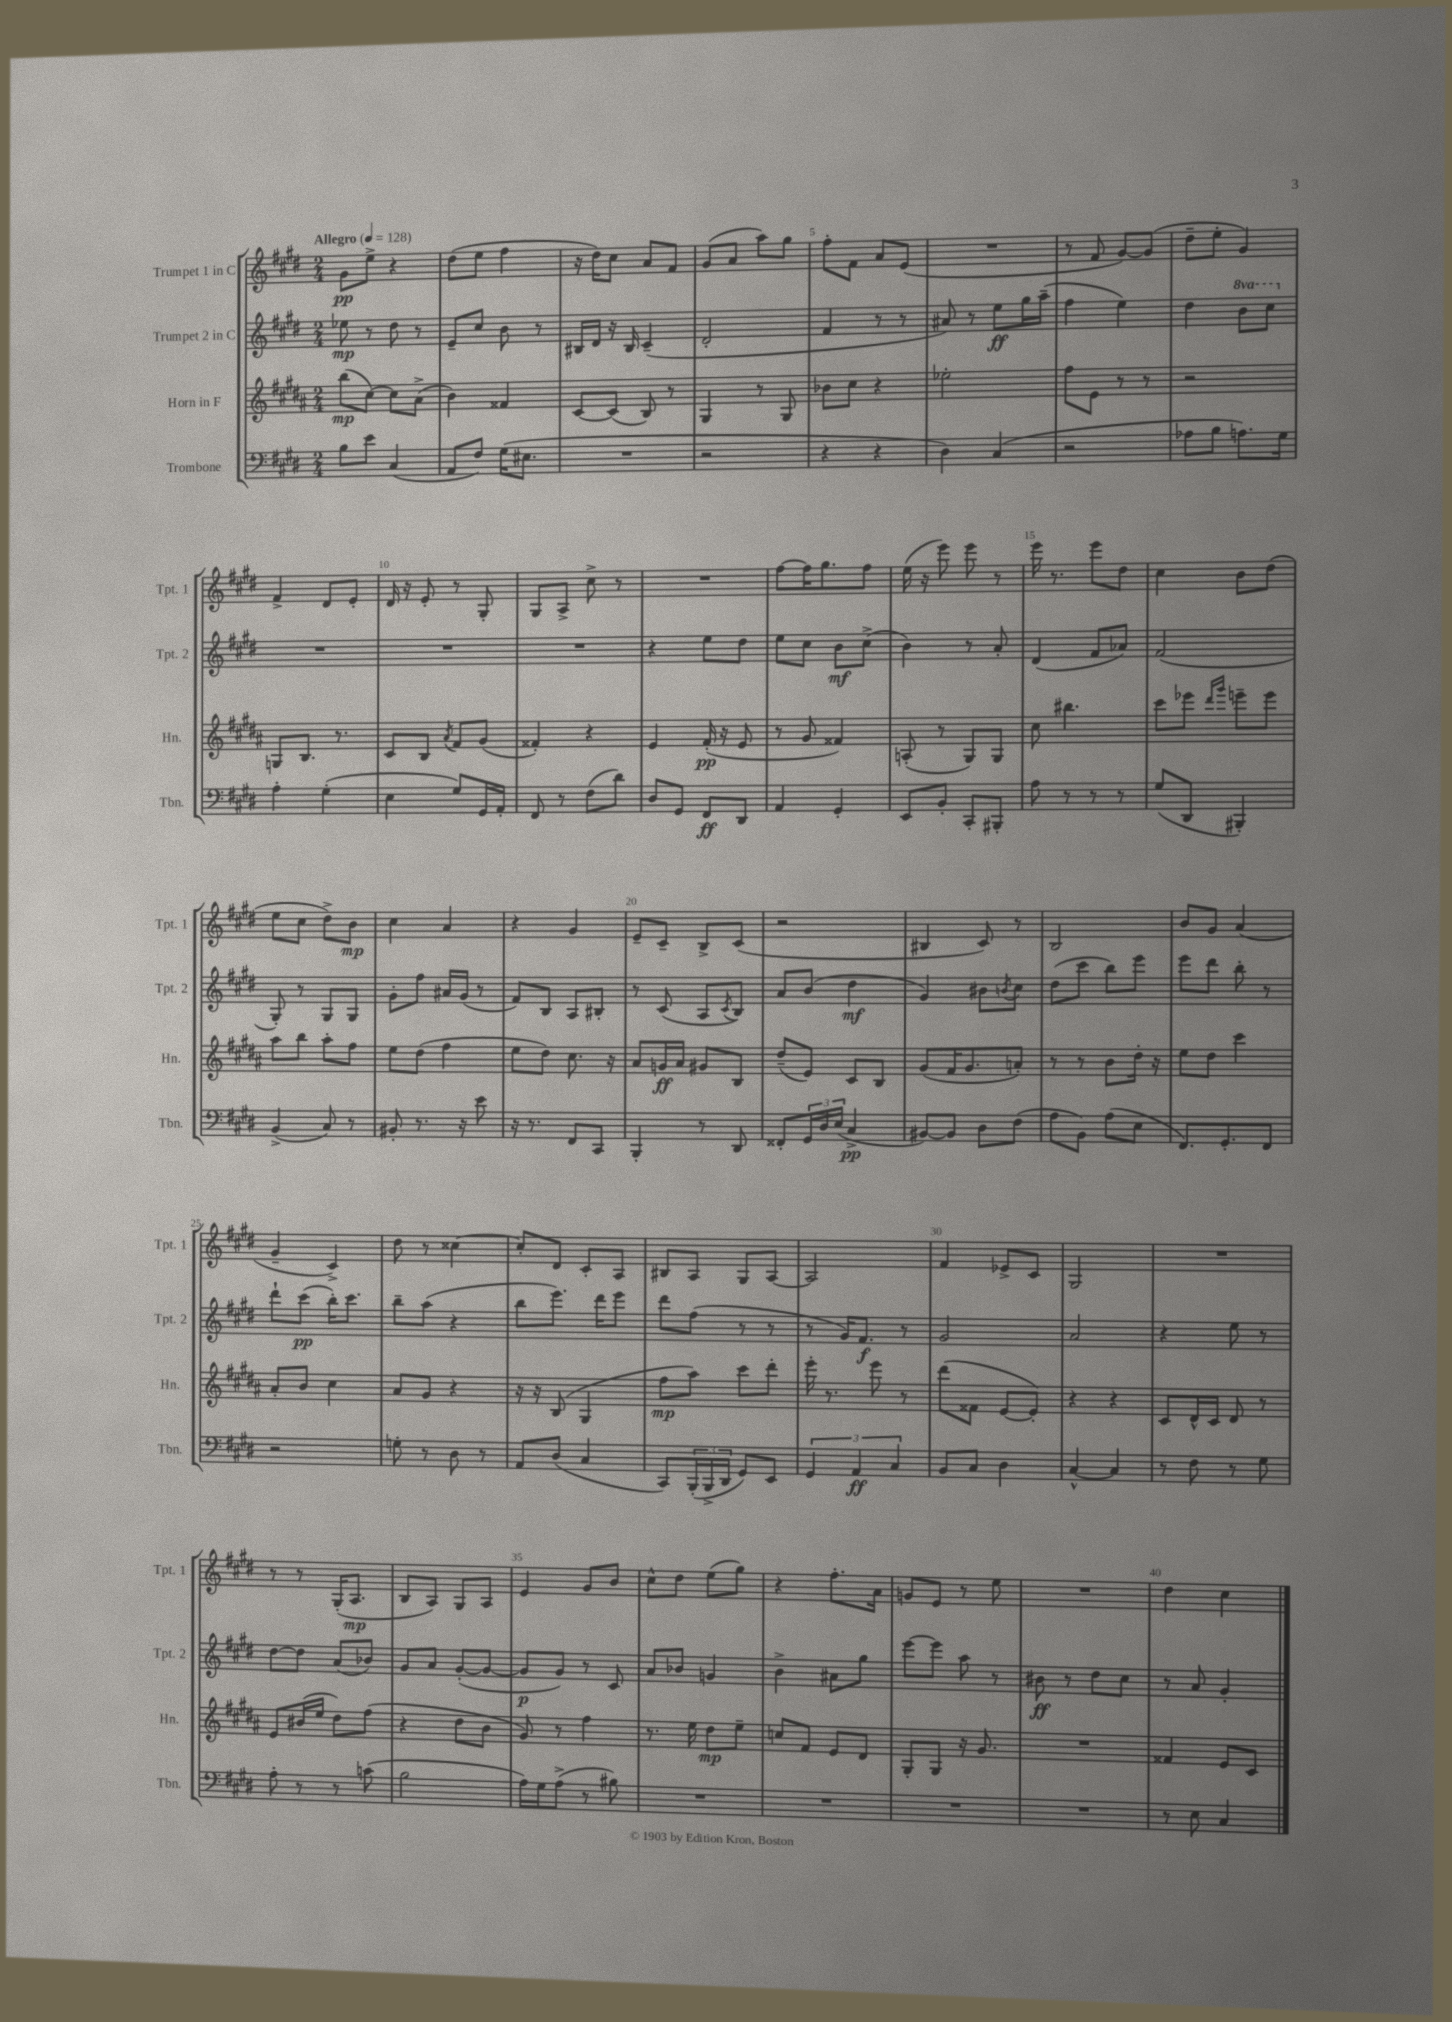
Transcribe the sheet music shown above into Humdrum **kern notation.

**kern	**kern	**kern	**kern
*staff4	*staff3	*staff2	*staff1
*clefF4	*clefG2	*clefG2	*clefG2
*k[f#c#g#d#]	*k[f#c#g#d#a#]	*k[f#c#g#d#]	*k[f#c#g#d#]
*M2/4	*M2/4	*M2/4	*M2/4
*MM128	*MM128	*MM128	*MM128
8B	(8bb	8ee-	8g#
8e	[8cc#)	8r	8ee^
(4C#	8cc#]	8dd#	4r
.	(8a#^	8r	.
=	=	=	=
8AA	4b)	8e~	(8dd#
8F#)	.	8cc#	8ee
(16G#	4f##	8b	4ff#
8.E#	.	.	.
.	.	8r	.
=	=	=	=
2r	[8c#	16B#	16r
.	.	16d#	16dd#)
.	(8c#]	16r	8cc#
.	.	16B#	.
.	8B)	(4c#~	8a
.	8r	.	8f#
=	=	=	=
2r	4G#	2d#'	(8g#
.	.	.	8a
.	8r	.	8aa)
.	8G#	.	8gg#
=	=	=	=
4r	8b-	4f#	8ff#'
.	8cc#	.	8f#
4r	4r	8r	8a
.	.	8r	(8e
=	=	=	=
4D#)	2ee-'	8a#)	2r
.	.	8r	.
(4C#	.	8ee	.
.	.	16gg#	.
.	.	(16aa~	.
=	=	=	=
2r	8ff#	4ff#	8r
.	8e	.	8f#
.	8r	4ee)	[8g#)
.	8r	.	(8g#]
=	=	=	=
8A-	2r	4dd#	8dd#~
8B	.	.	8ee'
8.A)	.	8bb	4g#)
.	.	8ccc#	.
16G#	.	.	.
=	=	=	=
4A'	8G	2r	4f#^
.	8.B	.	.
(4G#'	.	.	8d#
.	8.r	.	.
.	.	.	8e'
=	=	=	=
4E	8c#	2r	16d#
.	.	.	16r
.	8B	.	8e'
.	8qa#	.	.
8G#)	8f#	.	8r
16GG#	(8g#	.	8G#'
16AA'	.	.	.
=	=	=	=
8FF#	4f##')	2r	8G#
8r	.	.	8A^
(8F#	4r	.	8cc#^
8d#)	.	.	8r
=	=	=	=
8D#	4e	4r	2r
8GG#	.	.	.
8FF#	(16f#'	8ee	.
.	16r	.	.
8DD#	8e	8dd#	.
=	=	=	=
4AA	8r	8ee	[8ff#
.	8g#	8cc#	16ff#]
.	.	.	8.gg#
4GG#'	4f##)	8b	.
.	.	(8cc#^	8ff#
=	=	=	=
8EE	(8A'	4b)	(16ee
.	.	.	16r
8BB'	8r	.	8eee)
8CC#'	8G#)	8r	8eee
8BBB#'	8G#	8a'	8r
=	=	=	=
8A	8cc#	(4d#	16eee
.	.	.	8.r
8r	4.bb#	.	.
8r	.	8f#	8eee
8r	.	8a-)	8dd#
=	=	=	=
(8G#	8ccc#	(2f#	4cc#
8DD#	8eee-	.	.
.	16qqddd#	.	.
.	16qqggg#	.	.
4BBB#')	8eee~	.	8b
.	8eee	.	(8dd#
=	=	=	=
(4BB^	8aa#	8G#')	8ee
.	8bb	8r	8cc#
8C#)	8aa#'	8G#	8dd#^)
8r	8ff#	8G#	8b
=	=	=	=
8BB#'	8ee	8g#'	4cc#
8.r	(8dd#	8ff#	.
.	4ff#	16a#	4a
16r	.	(16g#	.
8e	.	8r	.
=	=	=	=
16r	8ee	8f#)	4r
8.r	.	.	.
.	8dd#)	8B	.
8FF#	8.cc#	8A	4g#
8CC#	.	8B#'	.
.	16r	.	.
=	=	=	=
4BBB'	8a#	8r	8e~
.	16g	(8c#	8c#~
.	16a#	.	.
8r	8g#	8A	8B^
.	.	8qc#	.
8DD#	8B	8B)	(8c#
=	=	=	=
8FF##'	(8dd#~	8a	2r
24GG#	8e)	(8b	.
24D#	.	.	.
(24E	.	.	.
4C#^	8c#	4dd#	.
.	8B	.	.
=	=	=	=
[8BB#)	(8g#	4g#)	4B#
8BB#]	16f#	.	.
.	8.g#	.	.
8D#	.	8b#	8c#)
.	.	8qb	.
(8F#	8a')	8cc#	8r
=	=	=	=
8A	8r	(8dd#	2B
8BB)	8r	8ccc#	.
(8A	8b	8bb)	.
8E	16dd#'	8eee	.
.	16r	.	.
=	=	=	=
8.FF#)	8ee	8eee	8b
.	8dd#	8ddd#	8g#
8.GG#'	.	.	.
.	4ccc#	8bb'	(4a
8FF#	.	8r	.
=	=	=	=
2r	8a#'	8ddd#`	4g#~
.	8b	(8ccc#	.
.	4cc#	16bb')	4c#^)
.	.	8.ccc#	.
=	=	=	=
8G'	8a#	8bb~	8dd#
8r	8g#	(8aa	8r
8D#	4r	4r	[4cc##
8r	.	.	.
=	=	=	=
8AA	16r	8bb	8cc##']
.	16r	.	.
(8D#	(8B	8.eee)	8d#
4C#	4G#	.	8c#'
.	.	16ddd#	.
.	.	8eee	8A
=	=	=	=
8CC#)	8ff#	8ddd#	8B#
(24BBB'	8aa#)	(8ff#	8A
24BBB^	.	.	.
24DD#	.	.	.
8GG#)	8ccc#	8r	8G#
8EE	8ddd#'	8r	[8A
=	=	=	=
6GG#	16eee'	8r	2A]
.	8.r	.	.
.	.	16g#)	.
6AA	.	.	.
.	.	8.f#	.
.	8eee	.	.
6C#	.	.	.
.	8r	8r	.
=	=	=	=
8BB	(8ddd#	2g#	4f#
8C#	8f##	.	.
4D#	[8e	.	8e-^
.	8e'])	.	8c#
=	=	=	=
[4C#^^	4r	2a	2G#
4C#]	4r	.	.
=	=	=	=
8r	8c#	4r	2r
8F#	16d#^^	.	.
.	16c#	.	.
8r	8d#	8ee	.
8G#	8r	8r	.
=	=	=	=
8A'	8e	[8dd#	8r
8r	(16b#	8dd#]	8r
.	16ee	.	.
8r	8dd#)	(8a	(16G#'
.	.	.	8.A
(8c	(8ff#	8b-)	.
=	=	=	=
2B	4r	8g#	8B
.	.	8a	8A)
.	8dd#	([8g#'	8G#
.	8b	8g#_	8A
=	=	=	=
16A)	8g#)	8g#]	4e
16G#	.	.	.
(8A^	8r	8g#)	.
8r	4ff#	8r	8g#
8B#)	.	8c#	8b
=	=	=	=
2r	8.r	8a	8cc#^^
.	.	8b-	8dd#
.	16ee	.	.
.	8dd#	4g	(8ee
.	8ee~	.	8gg#)
=	=	=	=
2r	8cc	4b^	4r
.	8f#	.	.
.	8e	8a#	8.ff#'
.	8d#	8gg#	.
.	.	.	16a
=	=	=	=
2r	8G#'	[8eee	8g
.	8G#	8eee]	8e
.	16r	8aa	8r
.	8.g#	.	.
.	.	8r	8ee
=	=	=	=
2r	2r	8b#	2r
.	.	8r	.
.	.	8dd#	.
.	.	8cc#	.
=	=	=	=
8r	4f##	8r	4dd#
8E	.	8a	.
4C#	8e	4g#'	4cc#
.	8c#	.	.
==	==	==	==
*-	*-	*-	*-
